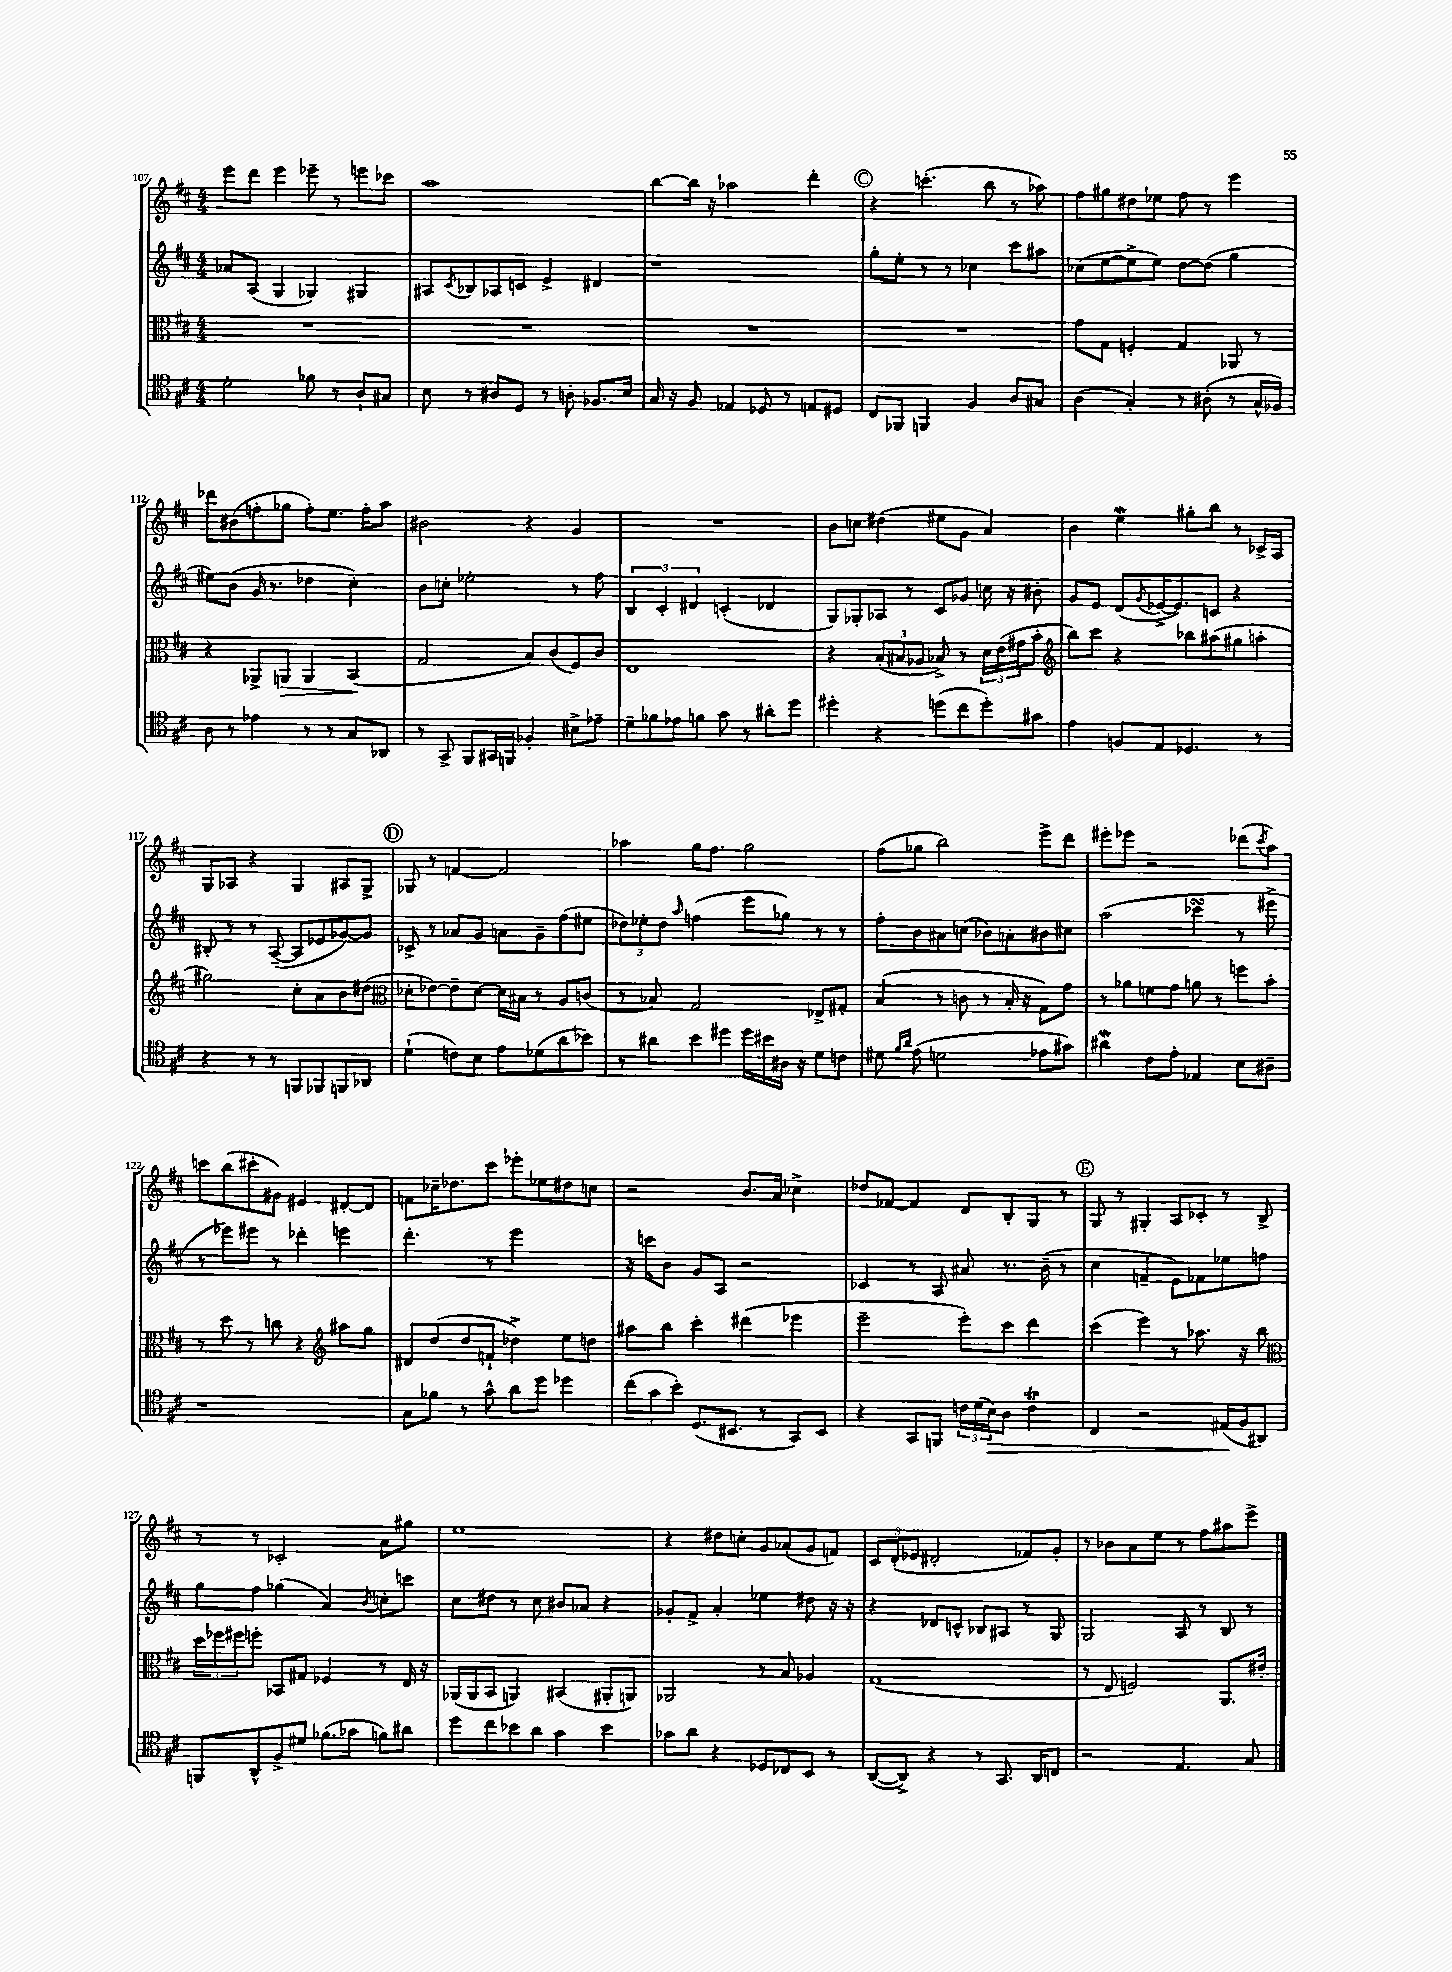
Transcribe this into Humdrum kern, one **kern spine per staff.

**kern	**kern	**kern	**kern
*staff4	*staff3	*staff2	*staff1
*clefC4	*clefC3	*clefG2	*clefG2
*k[f#c#]	*k[f#c#]	*k[f#c#]	*k[f#c#]
*M4/4	*M4/4	*M4/4	*M4/4
2d'\	1r	8a-/L	8eee\L
.	.	(8A/J	8ddd\J
.	.	4G/	4eee\
8f-\	.	4G-/)	8eee-~\
8r	.	.	8r
8A`/L	.	4G#/	8eee\L
8G#/J	.	.	8ccc-\J
=	=	=	=
8B\	1r	8A#/L	1aa
.	.	8qc#/	.
8r	.	8B-/	.
8A#/L	.	8A-/	.
8D/J	.	8c/J	.
8r	.	4e^/	.
8A'\	.	.	.
8.F-/L	.	4d#/	.
16B/Jk	.	.	.
=	=	=	=
16G/	1r	1r	[8bb\L
16r	.	.	.
8F#/	.	.	16bb\]Jk
.	.	.	16r
4E-/	.	.	2aa-\
8D-/	.	.	.
8r	.	.	.
8E/L	.	.	4ddd'\
8D#/J	.	.	.
=	=	=	=
8C#/L	1r	8gg'\L	4r
8FF-/J	.	8ee'\J	.
4FF/	.	8r	(4.ccc'\
.	.	8r	.
4F#/	.	4cc-\	.
.	.	.	8bb\
8A/L	.	8ccc#\L	8r
8G#/J	.	8aa#\J	8aa-\)
=	=	=	=
(4A\	8g\L	(8cc-\L	8ff#\L
.	8G\J	[8ee\	8gg#\
4G'/)	4F'/	8ee^\]	8dd#\
.	.	8ee\J)	8ee-\J
8r	4G/	[8dd\L	8ff#\
(8A#'\	.	(8dd\]J	8r
8r	8AA-/	4gg\	4eee\
16G^^/LL	8r	.	.
16F-/JJ)	.	.	.
=	=	=	=
8A\	4r	8ee#\L)	8ddd-\L
8r	.	(8b\J	(8b#\
4e-\	8AA-^/L	16g/	8ff'\
.	.	8.r	.
.	8AA/J	.	8gg-\J
8r	4AA/	4dd-\	8ff'\L)
8r	.	.	8.ee\J
8G/L	(4BB/	4cc#'\)	.
.	.	.	16ff'\LK
8AA-/J	.	.	8aa\J
=	=	=	=
8r	2G/	8b\L	2b#\
8GG^/	.	8cc'\J	.
8FF#/L	.	2ee-'\	.
16GG#/L	.	.	.
16FF/JJ	.	.	.
4F-'/	8B/L)	.	4r
.	(8c#/	.	.
8B#^\L	8F#/)	8r	4g/
8e-~\J	8c#/J	8ff#\	.
=	=	=	=
8d~\L	1E	6B/	1r
8f-\	.	.	.
.	.	6c#'/	.
8e-\	.	.	.
.	.	6d#/	.
8f\J	.	.	.
8g\	.	(4c'/	.
8r	.	.	.
8a#'\L	.	4d-/	.
8dd\J	.	.	.
=	=	=	=
4dd#'\	4r	8G/L)	8b\L
.	.	8G-'/	8cc\J
4r	(12B'/L	8A-/J	(4dd#\
.	12B#/	.	.
.	.	8r	.
.	12A-/J	.	.
(8dd\L	8B-^/)	8c#/L	8ee#\L
8cc#\	8r	8g-/J	8g\J
8dd'\)	24d\LL	16cc\	4a/)
.	(24e\	.	.
.	.	16r	.
.	24g#\J	.	.
8g#\J	8b'\J	8b#'\	.
=	=	=	=
*	*clefG2	*	*
4e\	8bb\L)	8g/L	4b\
.	8ccc#\J	8e/J	.
8F/L	4r	(8d/L	4ee\
.	.	8qg/	.
8E/J	.	[16e-^/K	.
.	.	8.e-/])	.
4.D-/	8bb-\L	.	8gg#'\L
.	(8aa#\	8c/J	8bb\J
.	8gg#\	4r	8r
8r	8aa'\J	.	16c-^/LL
.	.	.	16A/JJ
=	=	=	=
4r	2gg#\)	8B#'/	8G/L
.	.	8r	8A-/J
8r	.	8r	4r
8r	.	([8A~/	.
8FF/L	8cc#'\L	8A/]L	4G/
8FF-/	8a\	8e-/	.
8FF/	8b\	[8g-/)	8A#/L
8AA-/J	(8dd#\J	8g-/]J	8G^/J
=	=	=	=
*	*clefC3	*	*
(4d`\	8d-'\L	8c-^/	8G-/
.	[8e-\)	8r	8r
8c\L)	8e-~\]	8a-/L	[4f/
8B\J	[8d-\J	8g/J	.
8e\L	16d-\]LL	8a\L	2f/]
.	16B#\JJ	.	.
(8d-\	8r	8g~\	.
8a\	8A/L	(8ff#\	.
8b-\J)	(8c/J	8ee#\J	.
=	=	=	=
8r	8r	12dd-\L)	4aa-\
.	.	12ee-'\	.
8a#\L	8B-/)	.	.
.	.	12dd-\J	.
.	.	16qqaa/	.
8b\	2G/	(4ff\	16gg\LK
.	.	.	8.ff#\J
8dd#\J	.	.	.
16dd#\LL	.	8eee\L	2gg\
16b#\	.	.	.
16A#\JJ	.	8gg-\J)	.
16r	.	.	.
8d\L	8E-^/L	8r	.
8c\J	8G#'/J	8r	.
=	=	=	=
8d#\	(4B/	8ff#'\L	(8ff#\L
16qqf#/LL	.	.	.
16qqa/JJ	.	.	.
(8e\	.	8b\	8gg-\J
2d\	8r	8a#\	2bb\)
.	8c\	(8cc\J	.
.	8r	8b-\L)	.
.	16B'/	8a'\	.
.	16r	.	.
8e-\L	8G\L)	8b#\	8eee^\L
8g#\J)	8g\J	8cc#\J	8ddd\J
=	=	=	=
4a#\	8r	(2aa\	8eee#'\L
.	8a-\L	.	8eee-\J
8c#\L	8f\	.	2r
8e'\J	8g\J	.	.
4E-/	8a\	4ccc-\	.
.	8r	.	.
8B\L	8ff\L	8r	(8ddd-\L
.	.	.	8qccc#/
8A#~\J	8b'\J	8eee#^\	8aa\J)
=	=	=	=
1r	8r	8r	8ccc\L
.	8dd\	8eee-\L)	(8bb\
.	8r	8eee#\J	8ccc#'\
.	8cc\	8r	8g#\J)
.	4r	4ddd-'\	4e#/
*	*clefG2	*	*
.	8aa#\L	4eee\	[8d#'/L
.	8gg\J	.	8d#/]J
=	=	=	=
8G\L	8d#/L	4.ddd'\	8f\L
8f-\J	(8dd/	.	16cc-~\K
.	.	.	8.dd-\
8r	8dd/	.	.
8g^^\	8f`/J	8r	8ccc#\J
8a\L	4dd-^\)	2eee\	8eee-'\L
8dd\J	.	.	8ee-\
4dd-\	8ee\L	.	8dd#\
.	8dd\J	.	8cc\J
=	=	=	=
(12cc#\L	8aa#\L	16r	2r
.	.	16ccc\LK	.
12g\	.	.	.
.	8bb\J	8b\J	.
12b'\J)	.	.	.
(8.D/L	4ccc#'\	8g/L	.
.	.	8A/J	.
8.BB#/J	.	.	.
.	(4ddd#\	2r	8.b/L
8r	.	.	.
.	.	.	16a/Jk
8GG/L)	4eee-\	.	4cc-^\
8BB#/J	.	.	.
=	=	=	=
4r	2eee~\	4c-/	8dd-/L
.	.	.	[8f-/J
8GG/L	.	8r	4f-/]
8FF/J	.	8A/	.
24c\LL	8eee'\L)	8a#/	8d/L
(24d\	.	.	.
24B\J)	.	.	.
8A\J	8ccc#\J	8.r	8B'/
4c\	4ddd\	.	8G/J
.	.	(16b~\	.
.	.	8r	8r
=	=	=	=
4C#/	(4ccc#\	4cc#\	8G/
.	.	.	8r
2r	4eee\)	4f~/	4G#'/
.	8r	8e\L)	8A/L
.	8.aa-\	8f-\	8c-'/J
(16E#/LL	.	8ee-\	8r
16F#/J	16r	.	.
8AA#/J)	8bb\	8ff\J	8B^/
=	=	=	=
*	*clefC3	*	*
8FF/L	24dd\LL	8gg\L	8r
.	24ff-\	.	.
.	24ff#\J	.	.
8AA^^/	8ff'\J	8ff#\J	8r
8F#^/	8BB-/L	(4gg-\	2c-'/
8d#/J	8G#/J	.	.
(8.f-\L	4F-/	4a/)	.
16g-\Jk	.	.	.
.	.	8qb/	.
8f\L)	8r	8cc'\L	8a\L
8a#\J	16E/	8ccc\J	8gg#\J
.	16r	.	.
=	=	=	=
8dd\L	(16AA-/LL	8cc#\L	1ee
.	16AA-/J	.	.
8cc#\	8BB/J	8dd#\J	.
8b-\	4AA/)	8r	.
8a\J	.	8cc#\	.
4g\	(4BB#/	8b#/L	.
.	.	8a-/J	.
4b-\	8AA#'/L	4r	.
.	8AA/J)	.	.
=	=	=	=
8g-\L	2AA-/	8g-'/L	4r
8a\J	.	8f#^/J	.
4r	.	4a'/	8dd#\L
.	.	.	8cc'\J
8D-/L	8r	4ee-\	8g/L
8C-/	8B/	.	(8a-'/
8BB/J	4A-/	8dd#\	8g/
8r	.	16r	8f/J)
.	.	16r	.
=	=	=	=
([8AA/L	(1G	4r	12c#/L
.	.	.	(12d'/
8AA^/]J)	.	.	.
.	.	.	12e-/J
4r	.	8d-/L	2d#'/
.	.	8c^^/J	.
8r	.	8B-/L	.
8.GG/	.	8A#/J	.
.	.	8r	8f-/L)
16AA/LK	.	.	.
8C/J	.	8G/	8g'/J
=	=	=	=
2r	8r	2G/	8r
.	8E/	.	8b-\L
.	2F/)	.	8a\
.	.	.	8ee\J
4.E/	.	8A/	8r
.	.	8r	8ff#\L
.	8.AA/L	8B/	8aa#\
8G/	.	8r	8eee^\J
.	16e#'/Jk	.	.
==	==	==	==
*-	*-	*-	*-
